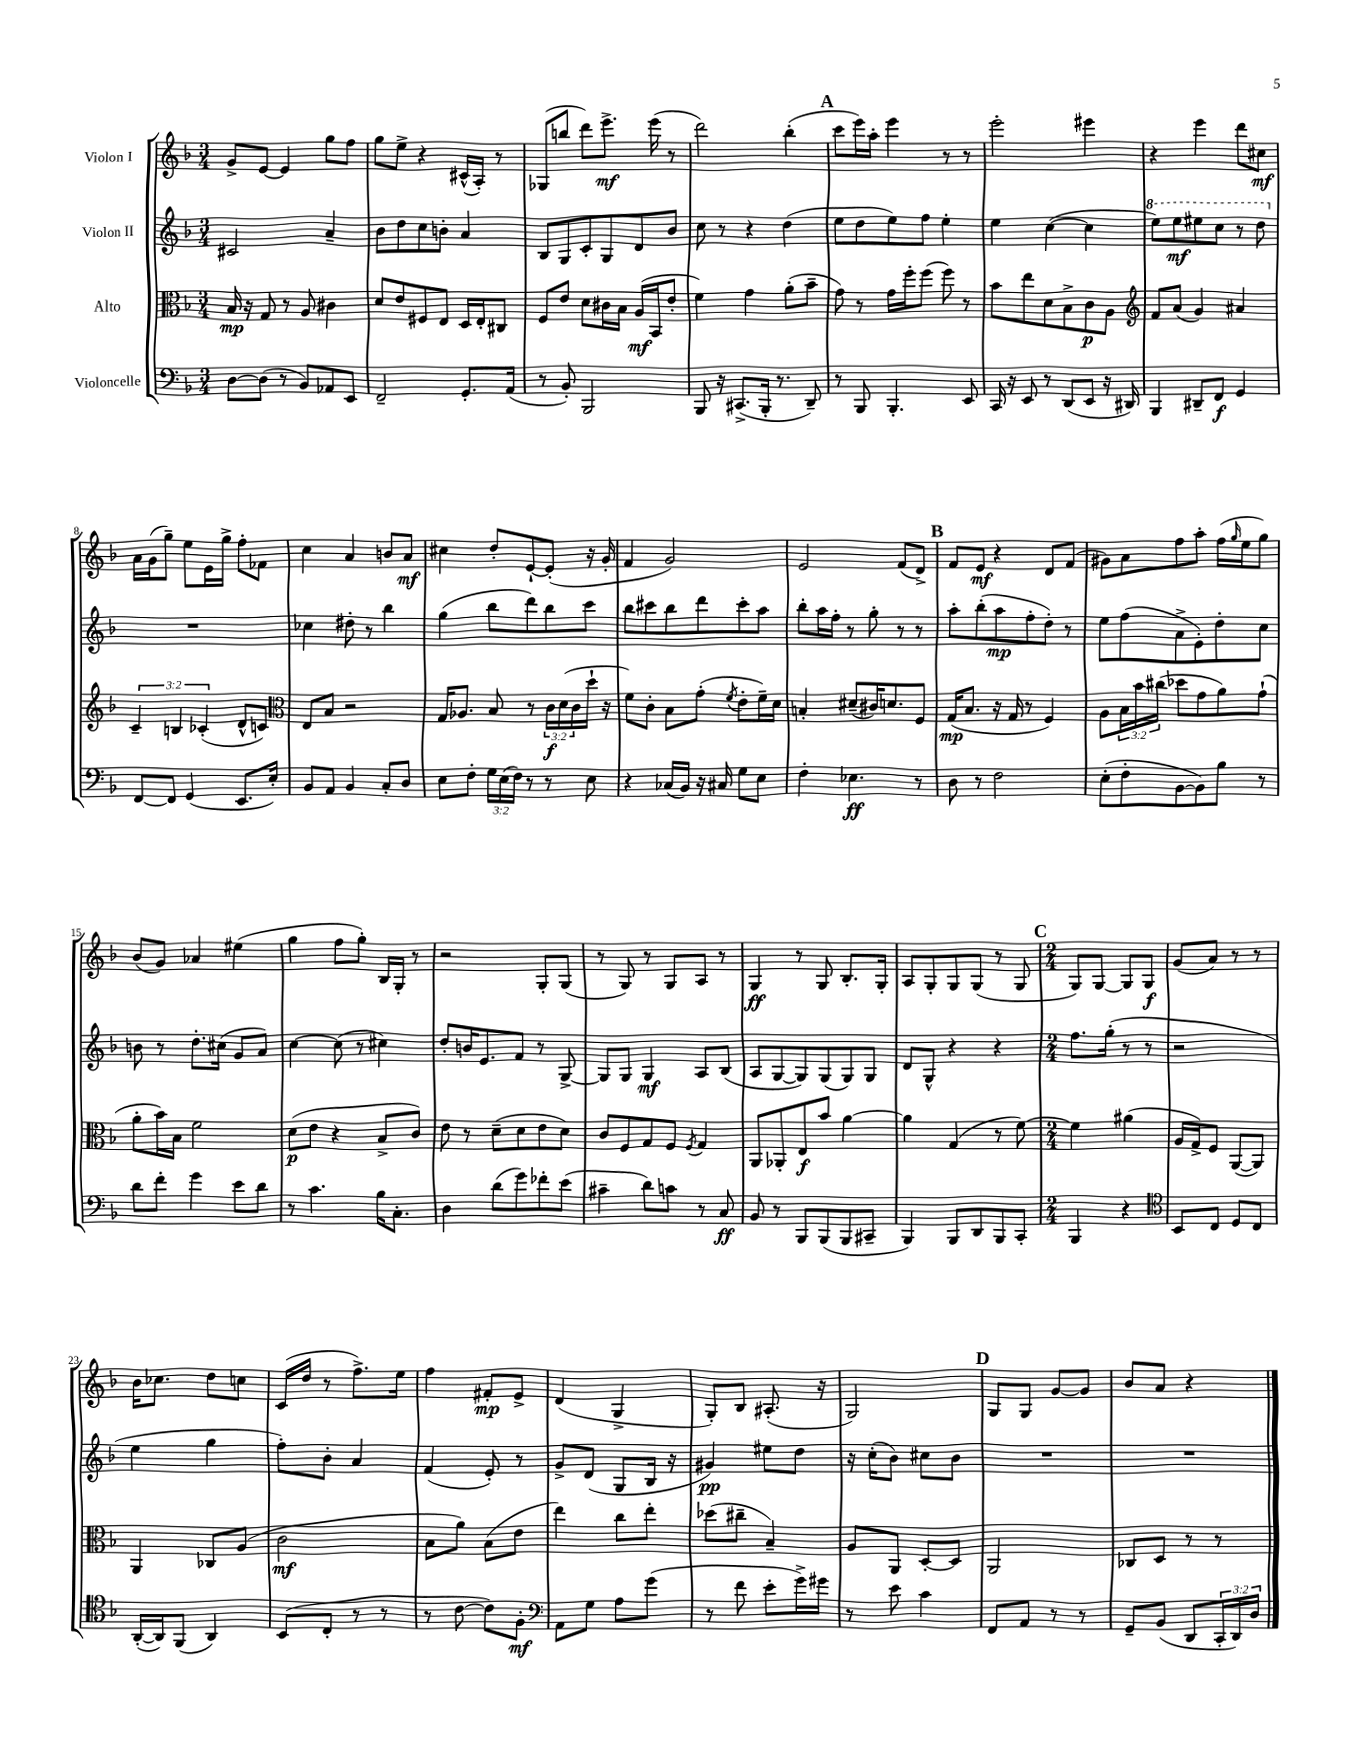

**kern	**dynam	**kern	**dynam	**kern	**dynam	**kern	**dynam
*part4	*part4	*part3	*part3	*part2	*part2	*part1	*part1
*staff4	*staff4	*staff3	*staff3	*staff2	*staff2	*staff1	*staff1
*I"Violoncelle	*	*I"Alto	*	*I"Violon II	*	*I"Violon I	*
*clefF4	*	*clefC3	*	*clefG2	*	*clefG2	*
*k[b-]	*	*k[b-]	*	*k[b-]	*	*k[b-]	*
*M3/4	*	*M3/4	*	*M3/4	*	*M3/4	*
=1	=1	=1	=1	=1	=1	=1	=1
[8D\L	.	16B-/	mp	2c#X/	.	8g^/L	.
.	.	16r	.	.	.	.	.
(8D\J]	.	8G/	.	.	.	[8e/J	.
8r	.	8r	.	.	.	4e/]	.
8BB-/L)	.	8A/	.	.	.	.	.
8AA-X/	.	4c#X\	.	4a~/	.	8gg\L	.
8EE/J	.	.	.	.	.	8ff\J	.
=2	=2	=2	=2	=2	=2	=2	=2
2FF~/	.	8d/L	.	8b-\L	.	8gg\L	.
.	.	8e/	.	8dd\	.	8ee^\J	.
.	.	8F#X/	.	8cc\	.	4r	.
.	.	8E/J	.	8bn'\J	.	.	.
8.GG'/L	.	16D/LL	.	4a/	.	(16c#X^^/LL	.
.	.	16E'/J	.	.	.	16A'/JJ)	.
.	.	8C#X/J	.	.	.	8r	.
(16AA/Jk	.	.	.	.	.	.	.
=3	=3	=3	=3	=3	=3	=3	=3
8r	.	8F/L	.	8B-/L	.	(8G-X/L	.
8BB-'/)	.	8e/J	.	8G/	.	8bbn/J	.
2BBB-/	.	8d\L	.	8c'/	.	8ddd\L)	.
.	.	16c#X\L	.	8G/	.	8.eee^\J	mf
.	.	16B-\JJ	.	.	.	.	.
.	.	(16A/LL	mf	8d/	.	.	.
.	.	16BB-/J	.	.	.	(16eee\	.
.	.	8e'/J	.	8b-/J	.	8r	.
=4	=4	=4	=4	=4	=4	=4	=4
8BBB-/	.	4f\)	.	8cc\	.	2ddd\)	.
16r	.	.	.	8r	.	.	.
(8.CC#X^/L	.	.	.	.	.	.	.
.	.	4g\	.	4r	.	.	.
16BBB-'/Jk	.	.	.	.	.	.	.
8.r	.	.	.	.	.	.	.
.	.	(8a'\L	.	(4dd\	.	(4bb-'\	.
8DD~/)	.	8b-~\J	.	.	.	.	.
!!LO:REH:place=s1:t=A
=5	=5	=5	=5	=5	=5	=5	=5
8r	.	8g\)	.	8ee\L	.	8ccc\L	.
8BBB-/	.	8r	.	8dd\	.	16eee\L)	.
.	.	.	.	.	.	16aa'\JJ	.
4.BBB-'/	.	16g\LL	.	8ee\)	.	4eee\	.
.	.	16ff'\J	.	.	.	.	.
.	.	(8ff\J	.	8ff\J	.	.	.
.	.	8ff\)	.	4ee'\	.	8r	.
8EE/	.	8r	.	.	.	8r	.
=6	=6	=6	=6	=6	=6	=6	=6
16CC/	.	8b-\L	.	4ee\	.	2eee'\	.
16r	.	.	.	.	.	.	.
8EE/	.	8ee\	.	.	.	.	.
8r	.	8d\	.	([4cc\	.	.	.
(8DD/L	.	8B-^\	.	.	.	.	.
8EE/J	.	8c\	p	4cc\]	.	4eee#X\	.
16r	.	8A\J	.	.	.	.	.
16DD#X/)	.	.	.	.	.	.	.
=7	=7	=7	=7	=7	=7	=7	=7
*	*	*clefG2	*	*	*	*	*
*	*	*	*	*8va	*	*	*
4BBB-/	.	8f/L	.	8eee\L)	.	4r	.
.	.	(8a/J	.	8eee\	mf	.	.
8DD#X~/L	.	4g/)	.	8eee#X\	.	4eee\	.
8FF/J	f	.	.	8ccc\J	.	.	.
4GG/	.	4a#X/	.	8r	.	8ddd\L	.
.	.	.	.	8ddd\	.	8cc#X\J	mf
!!LO:LB:g=z
=8	=8	=8	=8	=8	=8	=8	=8
*	*	*	*	*X8va	*	*	*
[8FF/L	.	6c~/	.	2.r	.	16a\LL	.
.	.	.	.	.	.	(16g\J	.
8FF/J]	.	.	.	.	.	8gg~\J)	.
.	.	6Bn/	.	.	.	.	.
(4GG/	.	.	.	.	.	8ee\L	.
.	.	(6c-X'/	.	.	.	.	.
.	.	.	.	.	.	16e\L	.
.	.	.	.	.	.	16gg^\JJ	.
8.EE/L	.	8d^^/L	.	.	.	8ff'\L	.
.	.	8cn/J)	.	.	.	8f-X\J	.
16E'/Jk)	.	.	.	.	.	.	.
=9	=9	=9	=9	=9	=9	=9	=9
*	*	*clefC3	*	*	*	*	*
8BB-/L	.	8E/L	.	4cc-X\	.	4cc\	.
8AA/J	.	8B-/J	.	.	.	.	.
4BB-/	.	2r	.	8dd#X'\	.	4a/	.
.	.	.	.	8r	.	.	.
8C'/L	.	.	.	4bb-\	.	8bn/L	.
8D/J	.	.	.	.	.	8a/J	mf
=10	=10	=10	=10	=10	=10	=10	=10
8E\L	.	16G/KL	.	(4gg\	.	4cc#X\	.
.	.	8.A-X/J	.	.	.	.	.
8F'\J	.	.	.	.	.	.	.
24G\LL	.	8B-/	.	8bb-\L	.	8dd'/L	.
(24E\	.	.	.	.	.	.	.
24F\JJ)	.	.	.	.	.	.	.
8r	.	8r	.	8ddd\)	.	[8e`/	.
8r	.	24c\LL	f	8bb-\	.	(8e'/J]	.
.	.	(24d\	.	.	.	.	.
.	.	24c\	.	.	.	.	.
8E\	.	16dd`\JJ	.	8ccc\J	.	16r	.
.	.	16r	.	.	.	16g'/	.
=11	=11	=11	=11	=11	=11	=11	=11
4r	.	8f\L)	.	8bb-\L	.	4f/	.
.	.	8c'\J	.	8ccc#X\	.	.	.
(16C-X/LL	.	8B-\L	.	8bb-\	.	2g/)	.
16BB-/JJ)	.	.	.	.	.	.	.
16r	.	(8g'\J	.	8ddd\	.	.	.
16C#X/	.	.	.	.	.	.	.
.	.	8qf/	.	.	.	.	.
8G\L	.	8e'\L	.	8ccc#'\	.	.	.
8E\J	.	16f~\L)	.	8aa\J	.	.	.
.	.	16d\JJ	.	.	.	.	.
=12	=12	=12	=12	=12	=12	=12	=12
4F'\	.	4Bn'/	.	8bb-'\L	.	2e/	.
.	.	.	.	16aa\L	.	.	.
.	.	.	.	16ff'\JJ	.	.	.
4.E-X\	ff	(8d#X~/L	.	8r	.	.	.
.	.	16c#X/K)	.	8gg'\	.	.	.
.	.	8.dn/	.	.	.	.	.
.	.	.	.	8r	.	(8f/L	.
8r	.	8F/J	.	8r	.	8d^/J)	.
!!LO:REH:place=s1:t=B
=13	=13	=13	=13	=13	=13	=13	=13
8D\	.	(16G/KL	mp	8aa'\L	.	8f/L	.
.	.	8.B-/J	.	.	.	.	.
8r	.	.	.	(8bb-'\	.	8e/J	mf
2F\	.	16r	.	8aa\	mp	4r	.
.	.	16G/	.	.	.	.	.
.	.	8r	.	8ff'\	.	.	.
.	.	4F/)	.	8dd'\J)	.	8d/L	.
.	.	.	.	8r	.	(8f/J	.
=14	=14	=14	=14	=14	=14	=14	=14
(8E'\L	.	8A\L	.	8ee\L	.	8g#X\L)	.
8F'\	.	24B-\L	.	(8ff\	.	8a\	.
.	.	24b-\	.	.	.	.	.
.	.	(24cc#X\JJ	.	.	.	.	.
[8BB-\	.	8dd-X\L	.	8a^\	.	8ff\	.
8BB-\])	.	8g\	.	8e'\)	.	8aa'\J	.
8B-\J	.	8a\)	.	8dd'\	.	(16ff\LL	.
.	.	.	.	.	.	16qqgg/	.
.	.	.	.	.	.	16ee\J	.
8r	.	(8g`\J	.	8cc\J	.	8gg\J)	.
!!LO:LB:g=z
=15	=15	=15	=15	=15	=15	=15	=15
8d\L	.	8a'\L	.	8bn\	.	(8b-/L	.
8f'\J	.	16b-\L)	.	8r	.	8g/J)	.
.	.	16B-\JJ	.	.	.	.	.
4g\	.	2f\	.	8.dd'\L	.	4a-X/	.
.	.	.	.	(16cc#X\Jk	.	.	.
8e\L	.	.	.	8g/L	.	(4ee#X\	.
8d\J	.	.	.	8a/J)	.	.	.
=16	=16	=16	=16	=16	=16	=16	=16
8r	.	(8d\L	p	[4cc\	.	4gg\	.
4.c\	.	8e\J	.	.	.	.	.
.	.	4r	.	(8cc\]	.	8ff\L	.
.	.	.	.	8r	.	8gg'\J)	.
16B-\KL	.	8B-^/L	.	4cc#X\)	.	16B-/LL	.
8.C'\J	.	.	.	.	.	16G'/JJ	.
.	.	8c/J)	.	.	.	8r	.
=17	=17	=17	=17	=17	=17	=17	=17
4D\	.	8e\	.	8dd'/L	.	2r	.
.	.	8r	.	16bn/K	.	.	.
.	.	.	.	8.e/	.	.	.
(8d\L	.	(8d~\L	.	.	.	.	.
8g\)	.	8d\	.	8f/J	.	.	.
8f-X'\	.	8e\	.	8r	.	8G'/L	.
(8e\J	.	8d\J)	.	[8G^/	.	(8G/J	.
=18	=18	=18	=18	=18	=18	=18	=18
4c#X~\	.	8c/L	.	8G/L]	.	8r	.
.	.	8F/	.	8G/J	.	8G/)	.
8d\L)	.	8G/	.	4G/	mf	8r	.
8cn\J	.	8F/J	.	.	.	8G/L	.
.	.	8qF/	.	.	.	.	.
8r	.	4G/	.	8A/L	.	8A/J	.
8C/	ff	.	.	(8B-/J	.	8r	.
=19	=19	=19	=19	=19	=19	=19	=19
8BB-/	.	8AA/L	.	8A/L	.	4G/	ff
8r	.	8AA-X'/	.	[8G/	.	.	.
8BBB-/L	.	8E/	f	8G/])	.	8r	.
(8BBB-/	.	8b-/J	.	(8G/	.	8G/	.
8BBB-/	.	[4a\	.	8G/)	.	8.B-'/L	.
8CC#X~/J	.	.	.	8G/J	.	.	.
.	.	.	.	.	.	16G'/Jk	.
=20	=20	=20	=20	=20	=20	=20	=20
4BBB-/)	.	4a\]	.	8d/L	.	8A/L	.
.	.	.	.	8G^^/J	.	8G'/	.
8BBB-/L	.	(4G/	.	4r	.	8G/	.
8DD/	.	.	.	.	.	(8G/J	.
8BBB-/	.	8r	.	4r	.	8r	.
8CC'/J	.	[8f\)	.	.	.	8G/	.
!!LO:REH:place=s1:t=C
=21	=21	=21	=21	=21	=21	=21	=21
*M2/4	*	*M2/4	*	*M2/4	*	*M2/4	*
4BBB-/	.	4f\]	.	8.ff\L	.	8G/L)	.
.	.	.	.	.	.	[8G/J	.
.	.	.	.	(16gg'\Jk	.	.	.
4r	.	(4a#X\	.	8r	.	8G/L]	.
.	.	.	.	8r	.	8G/J	f
=22	=22	=22	=22	=22	=22	=22	=22
*clefC4	*	*	*	*	*	*	*
8BB-/L	.	16A/LL	.	2r	.	(8g/L	.
.	.	16G^/J)	.	.	.	.	.
8C/J	.	8F/J	.	.	.	8a/J)	.
8D/L	.	([8AA/L	.	.	.	8r	.
8C/J	.	8AA/J])	.	.	.	8r	.
!!LO:LB:g=z
=23	=23	=23	=23	=23	=23	=23	=23
([16AA'/LL	.	4AA/	.	4ee\	.	16b-\KL	.
16AA/J])	.	.	.	.	.	8.cc-X\J	.
(8FF/J	.	.	.	.	.	.	.
4AA/)	.	8C-X/L	.	4gg\	.	8dd\L	.
.	.	(8A/J	.	.	.	8ccn\J	.
=24	=24	=24	=24	=24	=24	=24	=24
(8BB-/L	.	2c\	mf	8ff'\L)	.	(16c/LL	.
.	.	.	.	.	.	16dd/JJ	.
8C'/J	.	.	.	8b-'\J	.	8r	.
8r	.	.	.	4a/	.	8.ff^\L)	.
8r	.	.	.	.	.	.	.
.	.	.	.	.	.	16ee\Jk	.
=25	=25	=25	=25	=25	=25	=25	=25
8r	.	8B-\L	.	(4f/	.	4ff\	.
[8c\	.	8a\J)	.	.	.	.	.
8c\L])	.	(8B-\L	.	8e'/)	.	8f#X'/L	mp
8F'\J	mf	8e\J	.	8r	.	8e^/J	.
=26	=26	=26	=26	=26	=26	=26	=26
*clefF4	*	*	*	*	*	*	*
8AA\L	.	4ee\)	.	8g^/L	.	(4d/	.
8G\J	.	.	.	(8d/J	.	.	.
8A\L	.	8cc\L	.	8G/L	.	4G^/	.
(8g\J	.	8ee'\J	.	16B-/Jk	.	.	.
.	.	.	.	16r	.	.	.
=27	=27	=27	=27	=27	=27	=27	=27
8r	.	(8dd-X\L	.	4g#X/)	pp	8G'/L)	.
8f\	.	8cc#X~\J	.	.	.	8B-/J	.
8e'\L	.	4B-~/)	.	8ee#X\L	.	(8.A#X'/	.
16g^\L)	.	.	.	8dd\J	.	.	.
16g#X\JJ	.	.	.	.	.	16r	.
=28	=28	=28	=28	=28	=28	=28	=28
8r	.	8A/L	.	16r	.	2G/)	.
.	.	.	.	(16cc'\KL	.	.	.
8e\	.	8AA/J	.	8b-\J)	.	.	.
4c\	.	[8D'/L	.	8cc#X\L	.	.	.
.	.	8D/J]	.	8b-\J	.	.	.
!!LO:REH:place=s1:t=D
=29	=29	=29	=29	=29	=29	=29	=29
8FF/L	.	2AA/	.	2r	.	8G/L	.
8AA/J	.	.	.	.	.	8G/J	.
8r	.	.	.	.	.	[8g/L	.
8r	.	.	.	.	.	8g/J]	.
=30	=30	=30	=30	=30	=30	=30	=30
8GG~/L	.	8C-X/L	.	2r	.	8b-/L	.
(8BB-/J	.	8D/J	.	.	.	8a/J	.
8DD/L	.	8r	.	.	.	4r	.
24CC'/L	.	8r	.	.	.	.	.
24DD/)	.	.	.	.	.	.	.
24D/JJ	.	.	.	.	.	.	.
==	==	==	==	==	==	==	==
*-	*-	*-	*-	*-	*-	*-	*-
